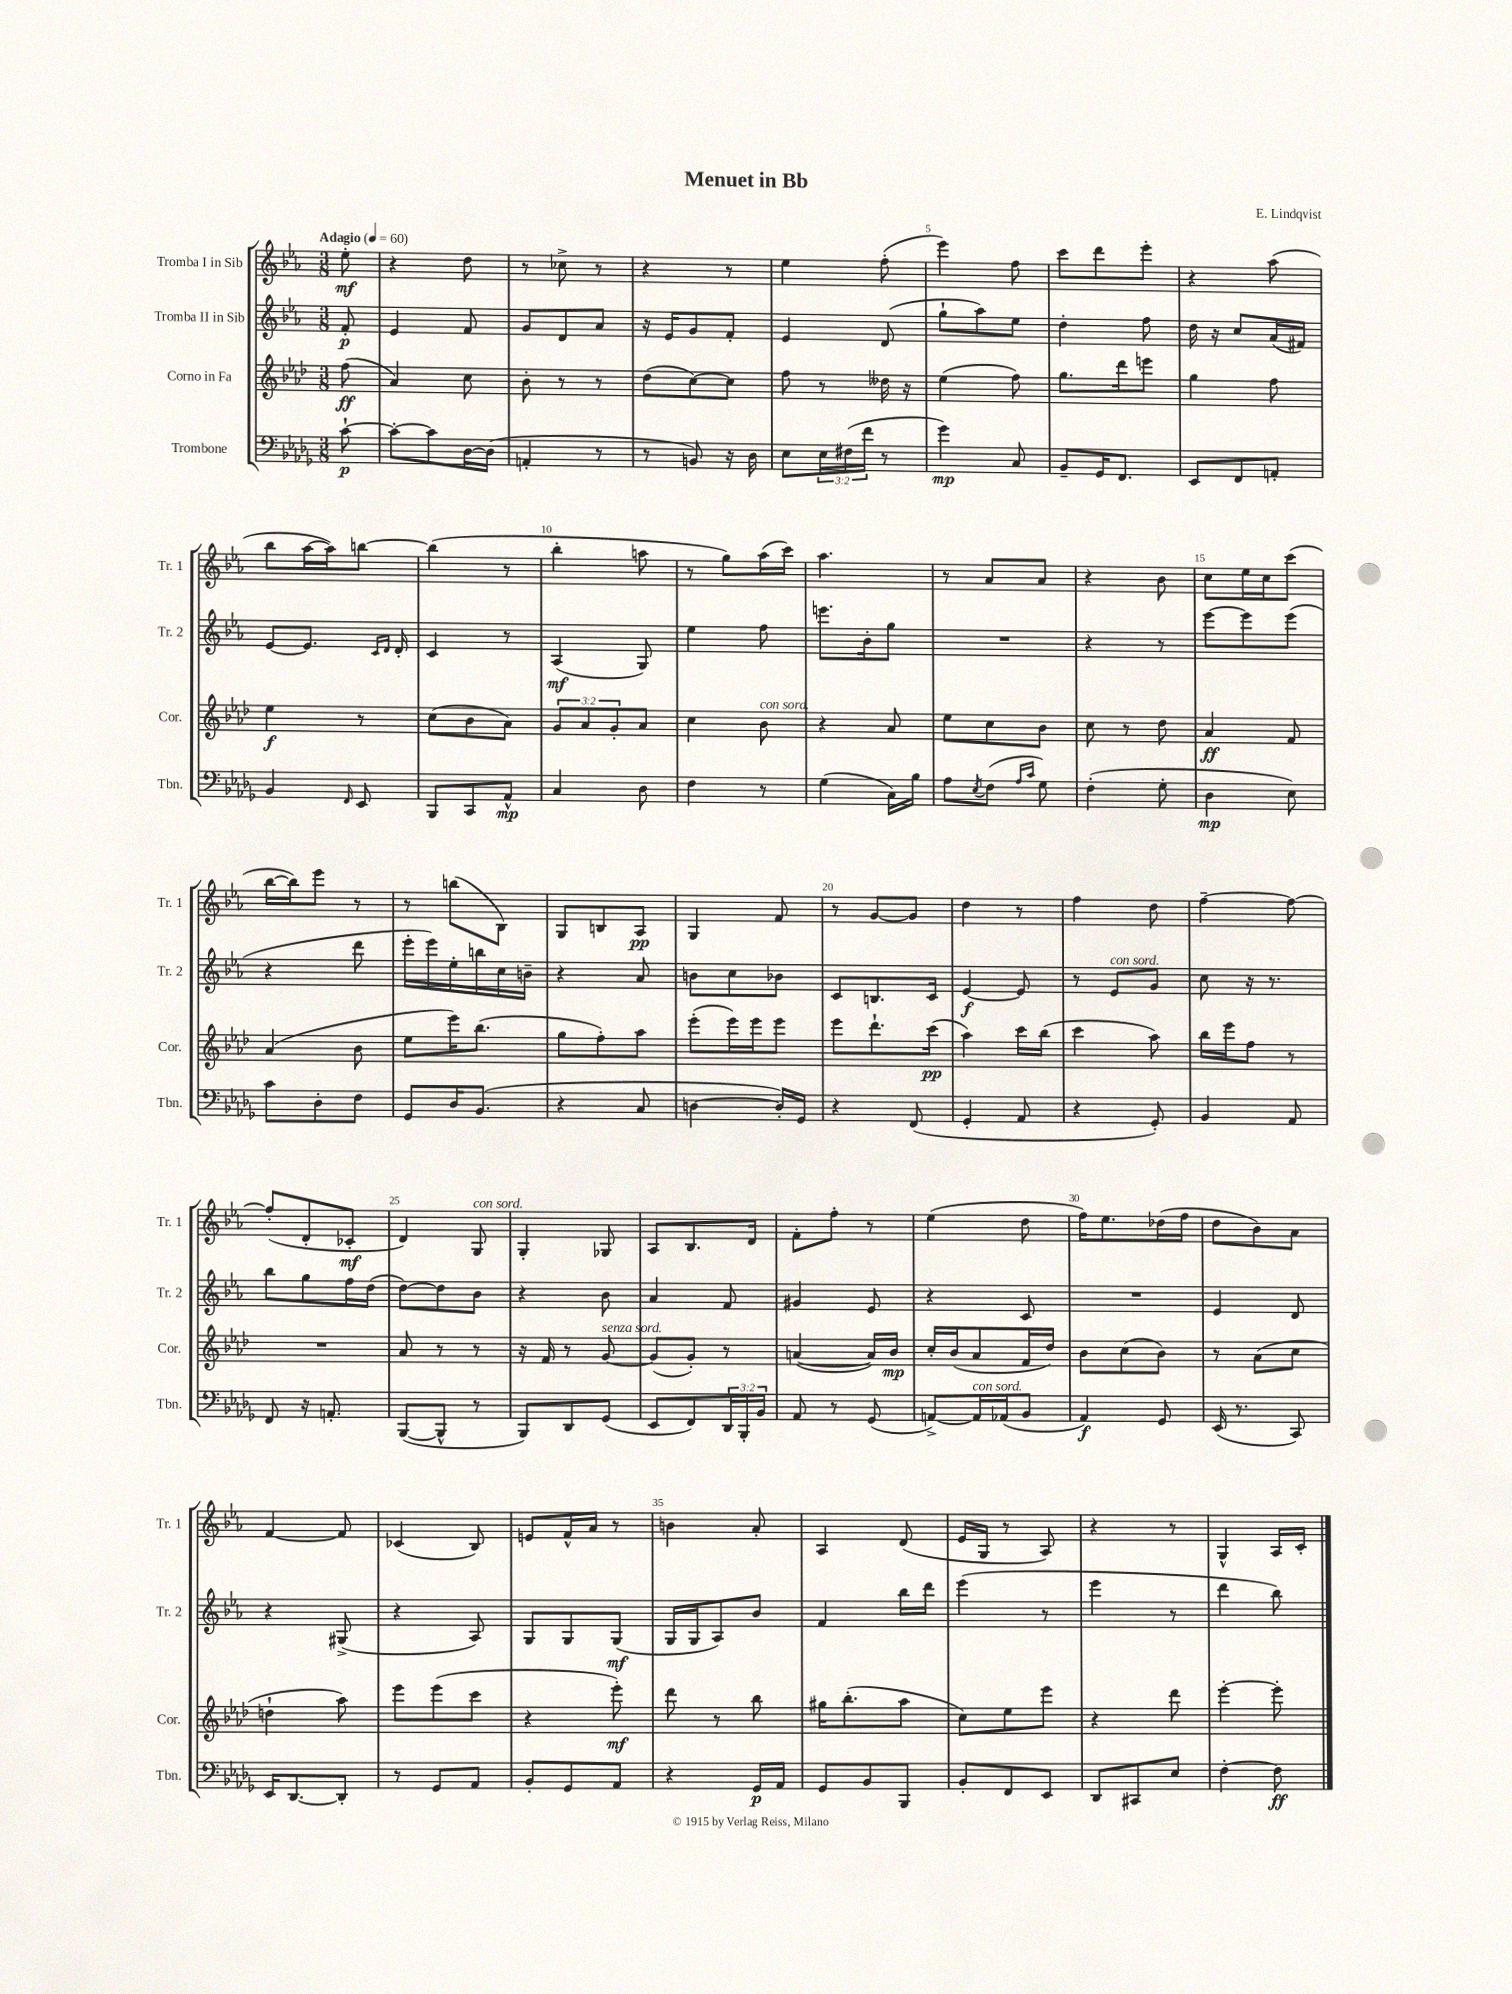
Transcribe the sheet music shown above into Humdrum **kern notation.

**kern	**kern	**kern	**kern
*staff4	*staff3	*staff2	*staff1
*clefF4	*clefG2	*clefG2	*clefG2
*k[b-e-a-d-g-]	*k[b-e-a-d-]	*k[b-e-a-]	*k[b-e-a-]
*M3/8	*M3/8	*M3/8	*M3/8
*MM60	*MM60	*MM60	*MM60
[8c`\	(8ff\	8f'/	8ee-'\
=	=	=	=
8c'\_L	4a-/)	4e-/	4r
8c\]	.	.	.
[16D-\L	8cc\	8f/	8dd\
(16D-\]JJ	.	.	.
=	=	=	=
4AA'/	8b-'\	8g/L	8r
.	8r	8d/	8cc-^\
8r	8r	8a-/J	8r
=	=	=	=
8r	(8dd-\L	16r	4r
.	.	16e-/LK	.
8BB/)	[8cc\)	8g/	.
16r	8cc\]J	8f'/J	8r
16D-\	.	.	.
=	=	=	=
8E-\L	8ff\	4e-/	4ee-\
24E-\L	8r	.	.
(24F#\	.	.	.
24f\JJ	.	.	.
8r	16dd--\	(8d/	(8ff'\
.	16r	.	.
=	=	=	=
4g-\)	(4ee-\	8gg`\L	4eee-\)
.	.	8aa-\)	.
8C/	8ff\)	8ee-\J	8ff\
=	=	=	=
8BB-~/L	8.gg\L	4dd'\	8ccc\L
16GG-/K	.	.	8ddd\
8.FF/J	16ddd-\k	.	.
.	8eee\J	8ff\	8eee-'\J
=	=	=	=
8EE-/L	4gg\	16dd\	4r
.	.	16r	.
8FF/	.	8cc/L	.
8AA'/J	8ff\	(16a-/L	(8aa-\
.	.	16f#/JJ)	.
=	=	=	=
4BB-/	4ee-\	[8e-/L	8bb-\L
.	.	8.e-/]J	[16aa-\L
.	.	.	16aa-\]J)
16qqFF/	.	.	.
8EE-/	8r	.	[8bb\J
.	.	16qqc/LL	.
.	.	16qqd/JJ	.
.	.	16d'/	.
=	=	=	=
8BBB-/L	(8cc\L	4c/	(4bb\]
8CC/	8b-\	.	.
8AA-^^/J	8a-\J)	8r	8r
=	=	=	=
4C/	12g/L	(4A-/	4bb-'\
.	12a-/	.	.
.	12g'/	.	.
8D-\	8a-/J	8G/)	8aa\
=	=	=	=
4F\	4cc\	4ee-\	8r
.	.	.	8gg\L)
8r	8b-\	8ff\	(16aa-\L
.	.	.	16ccc\JJ)
=	=	=	=
(4G-\	4r	8.eee\L	4.aa-\
.	.	16b-'\k	.
16C\LL)	8a-/	8gg\J	.
16B-\JJ	.	.	.
=	=	=	=
8A-\L	8ee-\L	4.r	8r
8qE-/	.	.	.
(8F\J	8cc\	.	8a-/L
16qqA-/LL	.	.	.
16qqc/JJ	.	.	.
8G-\)	8b-\J	.	8a-/J
=	=	=	=
(4F'\	8cc\	4r	4r
.	8r	.	.
8G-'\	8dd-\	8r	8b-\
=	=	=	=
4D-\	4a-/	[8eee-\L	8cc\L
.	.	8eee-\]	16ee-\L
.	.	.	16cc\J
8E-\)	8f/	(8eee-\J	(8ccc\J
=	=	=	=
8c\L	(4a-/	4r	[16bb-\LL
.	.	.	16bb-\]J)
8D-'\	.	.	8eee-\J
8F\J	8b-\	8ddd\	8r
=	=	=	=
8GG-/L	8ee-\L	16eee-'\LL	8r
.	.	16eee-\)	.
16D-/K	16eee-\K)	16ee-'\	(8bb\L
(8.BB-/J	(8.bb-\J	16bb\	.
.	.	16cc\	8B-\J)
.	.	16b~\JJ	.
=	=	=	=
4r	8gg\L	4r	8G/L
.	8ff'\)	.	8B/
8C/	8aa-\J	8a-/	8A-/J
=	=	=	=
[4D\	(8eee-'\L	8b\L	4G/
.	16eee-\L)	8cc\	.
.	16eee-\J	.	.
16D'/]LL)	8eee-\J	8b-\J	8f/
16GG-/JJ	.	.	.
=	=	=	=
4r	8eee-\L	8c/L	8r
.	8.ddd-`\	8.B/	[8g/L
(8FF/	.	.	8g/]J
.	(16ccc\Jk	16c/Jk	.
=	=	=	=
4GG-'/	4aa-\)	[4e-/	4dd\
8AA-/	16ccc\LL	8e-/]	8r
.	(16bb-\JJ	.	.
=	=	=	=
4r	4ccc\	8r	4ff\
.	.	8e-/L	.
8GG-'/)	8aa-\)	8g/J	8dd\
=	=	=	=
4BB-/	16bb-\LL	8cc\	[4ff~\
.	16eee-\J	.	.
.	8ff\J	16r	.
.	.	8.r	.
8AA-/	8r	.	8ff\_
=	=	=	=
8FF/	4.r	8bb-\L	(8ff'/]L
16r	.	8gg\	8d'/
8.AA'/	.	.	.
.	.	16ff\L	8c-'/J
.	.	(16dd\JJ	.
=	=	=	=
([8BBB-/L	8a-/	[8dd\L)	4d/)
8BBB-^^/]J	8r	8dd\]	.
8r	8r	8b-\J	8G/
=	=	=	=
8BBB-/L)	16r	4r	4G'/
.	16f/	.	.
8DD-/	8r	.	.
(8GG-/J	[8g/	8b-\	8G-/
=	=	=	=
8EE-/L	(8g/]L	4a-/	8A-/L
8FF/)	8g'/J)	.	8.B-/
24DD-/L	8r	8f/	.
24BBB-'/	.	.	.
.	.	.	16d/Jk
24BB-/JJ	.	.	.
=	=	=	=
8AA-/	([4a/	4g#/	8f'\L
8r	.	.	8ff'\J
(8GG-/	16a/]LL)	8e-/	8r
.	16b-/JJ	.	.
=	=	=	=
[8AA^/L)	16cc'/LL	4r	(4ee-\
.	(16b-/J	.	.
16AA/]L	8a-/	.	.
(16AA-/J	.	.	.
8BB-/J	16f/L	8c/	8dd\
.	16dd-/JJ)	.	.
=	=	=	=
4AA-/)	8b-\L	4.r	16ff\LK)
.	.	.	8.ee-\
.	(8cc\	.	.
8GG-/	8b-\J)	.	(16dd-\L
.	.	.	16ff\JJ
=	=	=	=
(16EE-/	8r	4e-/	8dd\L
8.r	.	.	.
.	(8a-\L	.	8b-\)
8CC/)	8cc\J	8d/	8a-\J
=	=	=	=
16EE-/LK	4dd`\	4r	[4f/
[8.DD-/	.	.	.
8DD-'/]J	8aa-\)	(8G#^/	8f/]
=	=	=	=
8r	8eee-\L	4r	(4c-/
8GG-/L	(8eee-\	.	.
8AA-/J	8ccc\J	8A-/)	8B-/)
=	=	=	=
8BB-'/L	4r	8G/L	8e/L
8GG-/	.	8G/	16f^^/L
.	.	.	16a-/JJ
8AA-/J	8eee-'\)	(8G/J	8r
=	=	=	=
4r	8ddd-\	16G/LL	4b\
.	.	16G/J	.
.	8r	8A-/)	.
16GG-/LL	8bb-\	8b-/J	8a-'/
16AA-/JJ	.	.	.
=	=	=	=
8GG-/L	16gg#\LK	4f/	4A-/
.	(8.bb-'\	.	.
8BB-/	.	.	.
8BBB-/J	8aa-\J	16bb-\LL	(8d/
.	.	16ddd\JJ	.
=	=	=	=
8BB-'/L	8cc\L)	(4eee-\	16e-/LL
.	.	.	16G/JJ
8FF/	8ee-\	.	8r
8EE-/J	8eee-\J	8r	8A-/)
=	=	=	=
8DD-/L	4r	4eee-\	4r
8CC#/	.	.	.
8E-/J	8ddd-\	8r	8r
=	=	=	=
[4F'\	[4eee-'\	4ddd\	4G^^/
8F\]	8eee-'\]	8bb-\)	16A-/LL
.	.	.	16c'/JJ
==	==	==	==
*-	*-	*-	*-
